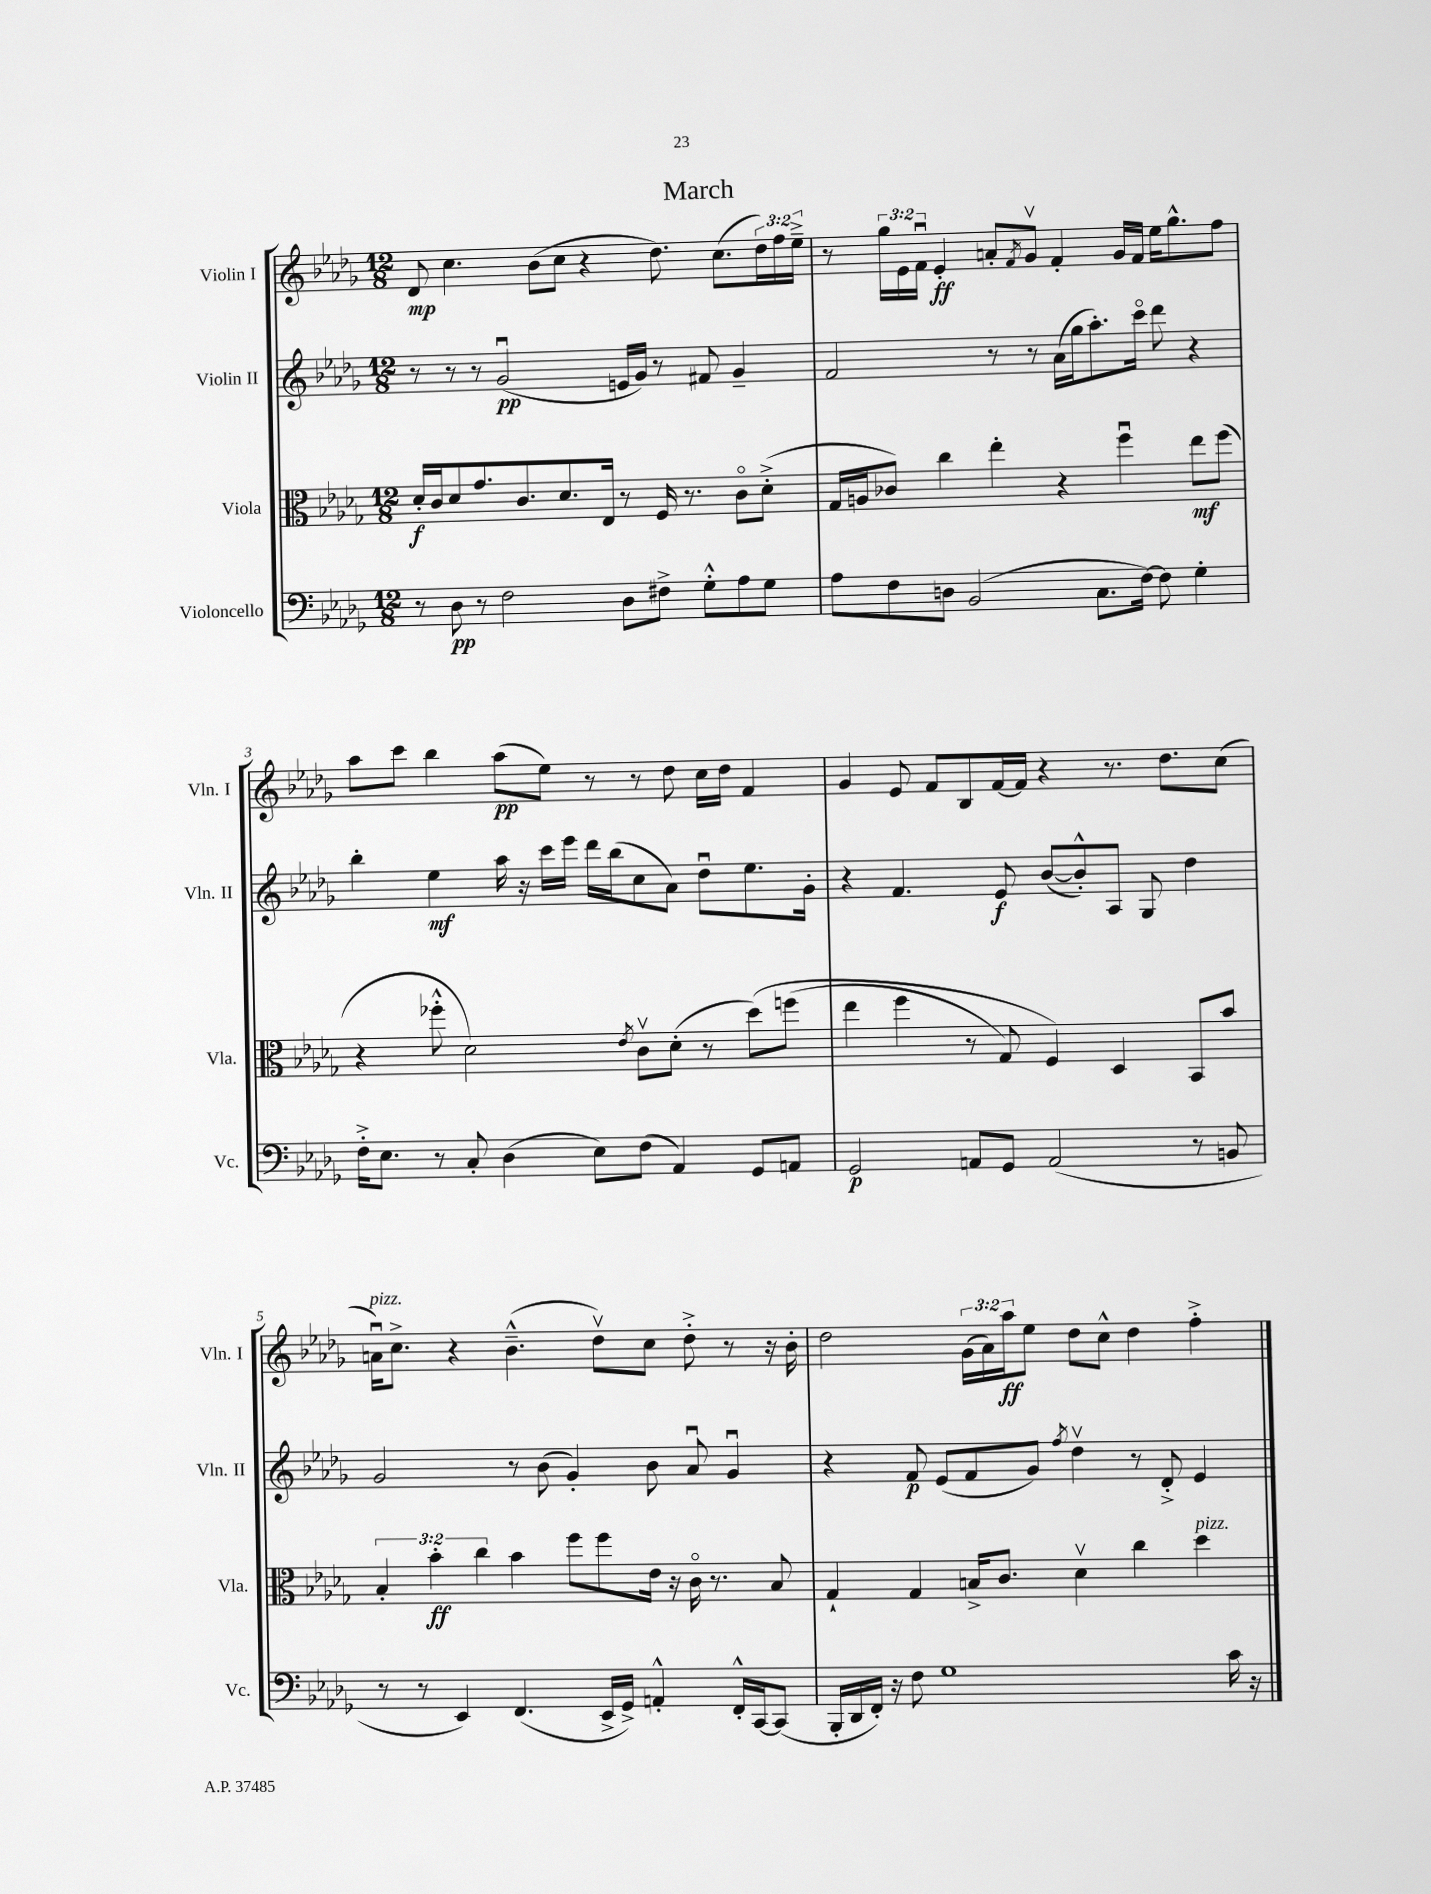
\header { title = "March" }
<<
\new StaffGroup <<
\new Staff = "s0" \with { instrumentName = "Violin I" shortInstrumentName = "Vln. I" } {
    \clef treble \key des \major \numericTimeSignature \time 12/8 \override Staff.TupletNumber.text = #tuplet-number::calc-fraction-text
    des'8\mp c''4. bes'8( c''8 r4 des''8.) c''8.( \tuplet 3/2 { des''16) f''16 ees''16---> } |
    r8 \tuplet 3/2 { ges''16 ees'16 f'16\downbow } ees'4-.\ff a'8-. \acciaccatura { f'8 } ges'8\upbow f'4-. ges'16 f'16 ees''16 ges''8.-^ f''8 |
    aes''8 c'''8 bes''4 aes''8\pp( ees''8) r8 r8 des''8 c''16 des''16 f'4 |
    ges'4 ees'8 f'8 bes8 f'16~ f'16 r4 r8. des''8. c''8( |
    a'16\downbow^\markup { \italic "pizz." }) c''8.-> r4 bes'4.---^( des''8\upbow) c''8 des''8-.-> r8 r16 bes'16-. |
    des''2 \tuplet 3/2 { ges'16( aes'16) aes''16\ff } ees''8 des''8 c''8-^ des''4 f''4-.-> \bar "|." |
}
\new Staff = "s1" \with { instrumentName = "Violin II" shortInstrumentName = "Vln. II" } {
    \clef treble \key des \major \numericTimeSignature \time 12/8
    r8 r8 r8 ges'2\downbow\pp( e'16 ges'16) r8 fis'8 ges'4-- |
    f'2 r8 r8 aes'16( ges''16 aes''8.-.) c'''16\flageolet des'''8 r4 |
    bes''4-. ees''4\mf aes''16 r16 c'''16 ees'''16 des'''16 bes''16( c''8 aes'8) des''8\downbow ees''8. ges'16-. |
    r4 f'4. ees'8\f bes'8~( bes'8-.-^) aes8 ges8 des''4 |
    ges'2 r8 bes'8( ges'4-.) bes'8 aes'8\downbow ges'4\downbow |
    r4 f'8\p ees'8( f'8 ges'8) \acciaccatura { f''8 } des''4\upbow r8 des'8-.-> ees'4 \bar "|." |
}
\new Staff = "s2" \with { instrumentName = "Viola" shortInstrumentName = "Vla." } {
    \clef alto \key des \major \numericTimeSignature \time 12/8 \override Staff.TupletNumber.text = #tuplet-number::calc-fraction-text
    des'16-.\f c'16 des'8 ges'8. c'8. des'8. ees16 r8 f16 r8. c'8\flageolet des'8-.->( |
    ges16 a16 ces'8) c''4 ees''4-. r4 f''4\downbow ees''8\mf f''8( |
    r4 fes''8-.-^ des'2) \acciaccatura { ees'8 } c'8\upbow des'8-.( r8 des''8)\( f''8( |
    ees''4 f''4 r8 ges8) f4\) des4 bes,8 bes'8 |
    \tuplet 3/2 { bes4-. bes'4-.\ff c''4 } bes'4 f''8 f''8 ees'16 r16 c'16\flageolet r8. bes8 |
    ges4-! ges4 b16-> c'8. des'4\upbow c''4 des''4^\markup { \italic "pizz." } \bar "|." |
}
\new Staff = "s3" \with { instrumentName = "Violoncello" shortInstrumentName = "Vc." } {
    \clef bass \key des \major \numericTimeSignature \time 12/8
    r8 des8\pp r8 f2 des8 fis8-> ges8-.-^ aes8 ges8 |
    aes8 f8 d8 bes,2( c8. f16~) f8 ges4-. |
    f16-.-> ees8. r8 c8-. des4( ees8) f8( aes,4) ges,8 a,8 |
    ges,2\p a,8 ges,8 a,2( r8 b,8 |
    r8 r8 ees,4) f,4.( ees,16-> ges,16->) a,4-.-^ f,16-.-^ c,16~ c,8( |
    bes,,16-. des,16 f,16-.) r16 f8 ges1 c'16 r16 \bar "|." |
}
>>
>>
